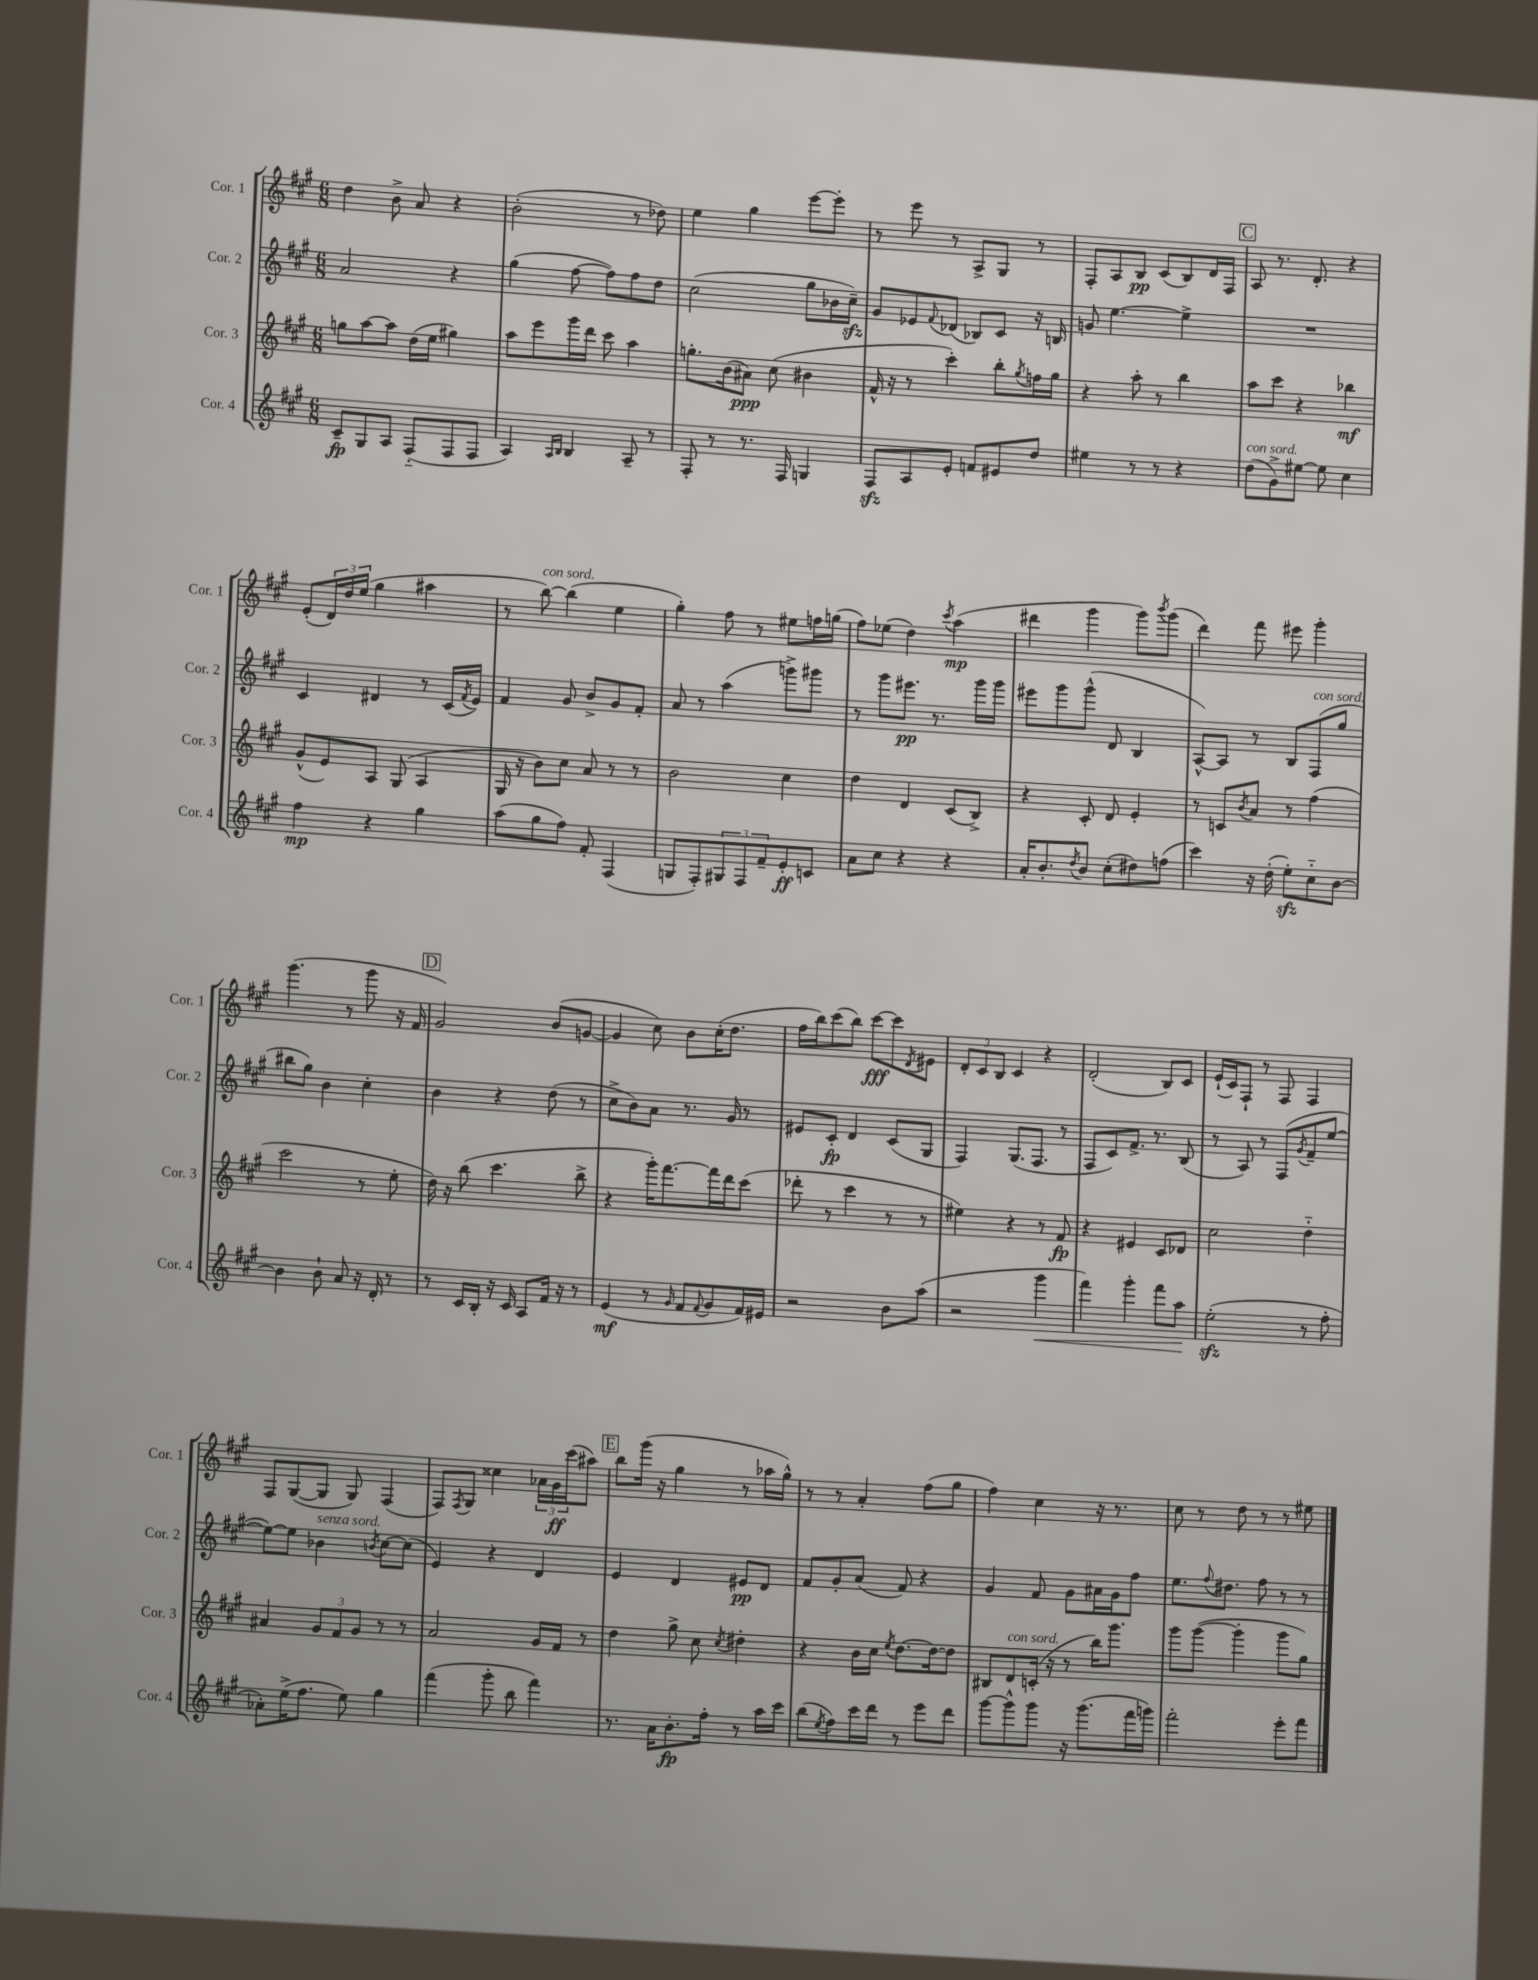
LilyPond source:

<<
\new StaffGroup <<
\new Staff = "s0" \with { instrumentName = "Cor. 1" shortInstrumentName = "Cor. 1" } {
    \clef treble \key a \major \numericTimeSignature \time 6/8
    d''4 b'8-> a'8 r4 |
    b'2-.( r8 des''8) |
    e''4 gis''4 e'''8~ e'''8-. |
    r8 e'''8 r8 a8-> gis8 r8 |
    fis8-. a8 b8\pp cis'8( b8) d'16 fis16 |
    \mark \markup { \box "C" } a8 r8. d'8.-. r4 |
    e'8-.( \tuplet 3/2 { d'16) d''16 e''16( } gis''4 ais''4 |
    r8 b''8~^\markup { \italic "con sord." }) b''4( e''4 |
    gis''4-.) fis''8 r8 eis''8 f''16 g''16( |
    fis''8) ees''8( d''4) \acciaccatura { cis'''8 } a''4\mp( |
    dis'''4 gis'''4 gis'''8) \acciaccatura { b'''8 } gis'''8( |
    d'''4) fis'''8 eis'''8 gis'''4-. |
    gis'''4.( r8 gis'''8 r16 fis'16 |
    \mark \markup { \box "D" } gis'2) b'8( g'8~ |
    g'4 cis''8) b'8 cis''16-.( d''8. |
    fis''16 b''16) cis'''8( b''8) cis'''8~\fff cis'''8 \acciaccatura { d'8 } eis'8 |
    \tuplet 3/2 { d'8-. cis'8 b8 } cis'4 r4 |
    d'2-.( b8) cis'8 |
    e'16-!( cis'16) fis8-! r8 fis8 fis4 |
    fis8 gis8~( gis8 gis8) fis4( |
    fis8) \acciaccatura { fis8 } gis8 cisis''4 \tuplet 3/2 { aes'16 gis'16\ff cis'''16( } ais''8) |
    \mark \markup { \box "E" } b''8 gis'''16( r16 gis''4 r8 aes''16 gis''16-^) |
    r8 r8 a'4-. fis''8( gis''8 |
    fis''4) cis''4 r16 r8. |
    cis''8 r8 d''8 r8 r8 eis''8 \bar "|." |
}
\new Staff = "s1" \with { instrumentName = "Cor. 2" shortInstrumentName = "Cor. 2" } {
    \clef treble \key a \major \numericTimeSignature \time 6/8
    a'2 r4 |
    gis''4( fis''8~ fis''8) fis''8 d''8 |
    cis''2( gis''8 bes'16 cis''16--\sfz) |
    gis'8 ees'8 \appoggiatura { fis'8 } des'8( bes8) cis'8 r16 b16 |
    g'8 e''4.~ e''4-> |
    \mark \markup { \box "C" } R2. |
    cis'4 dis'4 r8 cis'16( \acciaccatura { fis'8 } e'16) |
    fis'4 gis'8 b'8-> gis'8 fis'8-. |
    a'8 r8 a''4( g'''8->) gis'''8 |
    r8 gis'''8 eis'''8.\pp r8. gis'''16 gis'''16 |
    eis'''8 gis'''8 gis'''8-^( d'8 b4 |
    a8~-^) a8 r8 b8 fis8^\markup { \italic "con sord." }( gis''8 |
    bis''8 gis''8) b'4 cis''4-. |
    \mark \markup { \box "D" } b'4 r4 d''8( r8 |
    cis''8-> b'8) a'8 r8. gis'16 r8 |
    eis'8 cis'8-.\fp d'4 cis'8( gis8 |
    fis4) gis8.( fis8. r8 |
    fis8 cis'8) fis'8.-> r8. b8( |
    r8 a8) r8 fis8( \acciaccatura { gis'8 } fis'8-- e''8~ |
    e''8~) e''8 bes'4^\markup { \italic "senza sord." } \acciaccatura { b'8 } cis''8~ cis''8( |
    e'4) r4 d'4 |
    \mark \markup { \box "E" } e'4 d'4 eis'8\pp d'8 |
    fis'8 gis'8-. a'8( fis'8) r4 |
    gis'4 fis'8 gis'8 ais'16 gis'16 fis''8 |
    e''8. \appoggiatura { fis''8 } dis''8. fis''8 r8 r8 \bar "|." |
}
\new Staff = "s2" \with { instrumentName = "Cor. 3" shortInstrumentName = "Cor. 3" } {
    \clef treble \key a \major \numericTimeSignature \time 6/8
    g''8 a''8~ a''8 d''16( e''16 gis''4) |
    a''8 e'''8 gis'''16 d'''16 cis'''8 a''4 |
    g''8.-. b'16( ais'8\ppp) cis''8( bis'4 |
    fis'16-^ r16 r8 cis'''4-.) b''8-. \acciaccatura { gis''8 } f''16 gis''16 |
    r4 a''8-. r8 b''4 |
    \mark \markup { \box "C" } a''8 cis'''8 r4 bes''4\mf |
    gis'8-^( e'8) a8 gis8( a4 |
    gis16 r16 b'8) cis''8 a'8 r8 r8 |
    b'2 cis''4 |
    d''4 d'4 cis'8( b8->) |
    r4 cis'8-. d'8 e'4-. |
    r8 c'8 \acciaccatura { b'8 } a'8 r8 fis''4( |
    cis'''2 r8 e''8-. |
    \mark \markup { \box "D" } d''16) r16 b''8( cis'''4. b''8-> |
    r4 gis'''16-.) fis'''8.~ fis'''16 d'''16 cis'''8( |
    des'''8-. r8 cis'''4 r8 r8 |
    eis''4) r4 r8 fis'8\fp |
    r4 eis'4 cis'8 des'8 |
    cis''2 d''4-_ |
    ais'4 \tuplet 3/2 { gis'8 fis'8 gis'8 } r8 r8 |
    a'2 gis'16 fis'16 r8 |
    \mark \markup { \box "E" } d''4 gis''8-> cis''8 \acciaccatura { cis''8 } dis''4-. |
    r4 b'16 cis''16 \acciaccatura { e''8 } d''8.~ d''16~ d''8 |
    bis8 d'8^\markup { \italic "con sord." } c'16-.( r16 r8 b''16) gis'''8. |
    gis'''8 gis'''8~( gis'''4-. gis'''8 gis''8) \bar "|." |
}
\new Staff = "s3" \with { instrumentName = "Cor. 4" shortInstrumentName = "Cor. 4" } {
    \clef treble \key a \major \numericTimeSignature \time 6/8
    cis'8--\fp gis8 a8 fis8-_( fis8 fis8 |
    a4) \grace { a16 b16 } b4 a8-- r8 |
    fis8-. r8 r8. fis16 g4 |
    fis8\sfz a8 e'8-. f'8 eis'8 d''8 |
    eis''4 r8 r8 r4 |
    \mark \markup { \box "C" } d''8^\markup { \italic "con sord." }( gis'8->) eis''8~ eis''8 cis''4 |
    fis''4\mp r4 gis''4 |
    a''8( gis''8 fis''8) fis'8-. fis4( |
    g8 fis8-.) \tuplet 3/2 { gis8 fis8 fis'8-- } e'8-.\ff c'8 |
    a'8 cis''8 r4 r4 |
    a'16-. b'8.-. \acciaccatura { d''8 } b'8 cis''8-.( dis''8) f''8( |
    cis'''4) r16 d''16-.( e''8-.\sfz) cis''8-_ b'8~ |
    b'4 b'8-! a'8 r16 d'16-. r8 |
    \mark \markup { \box "D" } r8 cis'16 b16-. r16 cis'16 a8 fis'16 r16 r8 |
    e'4\mf( r8 \grace { gis'16 } fis'8 \appoggiatura { fis'8 } gis'8 fis'16) eis'16 |
    r2 b'8 a''8( |
    r2 gis'''4\< |
    fis'''4) gis'''4-. fis'''8 a''8\! |
    e''2-.\sfz( r8 fis''8-. |
    aes'8-.) e''16->( fis''8. e''8) gis''4 |
    fis'''4( gis'''8-. b''8 fis'''4) |
    \mark \markup { \box "E" } r8. a'16 b'8.-.\fp fis''16-. r8 a''16 cis'''16 |
    b''8( \acciaccatura { e''8 } fis''8) cis'''16 d'''16 r8 e'''8 d'''8 |
    gis'''8~ gis'''8-^ gis'''8 r16 gis'''8.( fis'''16 g'''16) |
    fis'''2-. e'''8-. fis'''8 \bar "|." |
}
>>
>>
\layout { \context { \Score \remove "Bar_number_engraver" } }
